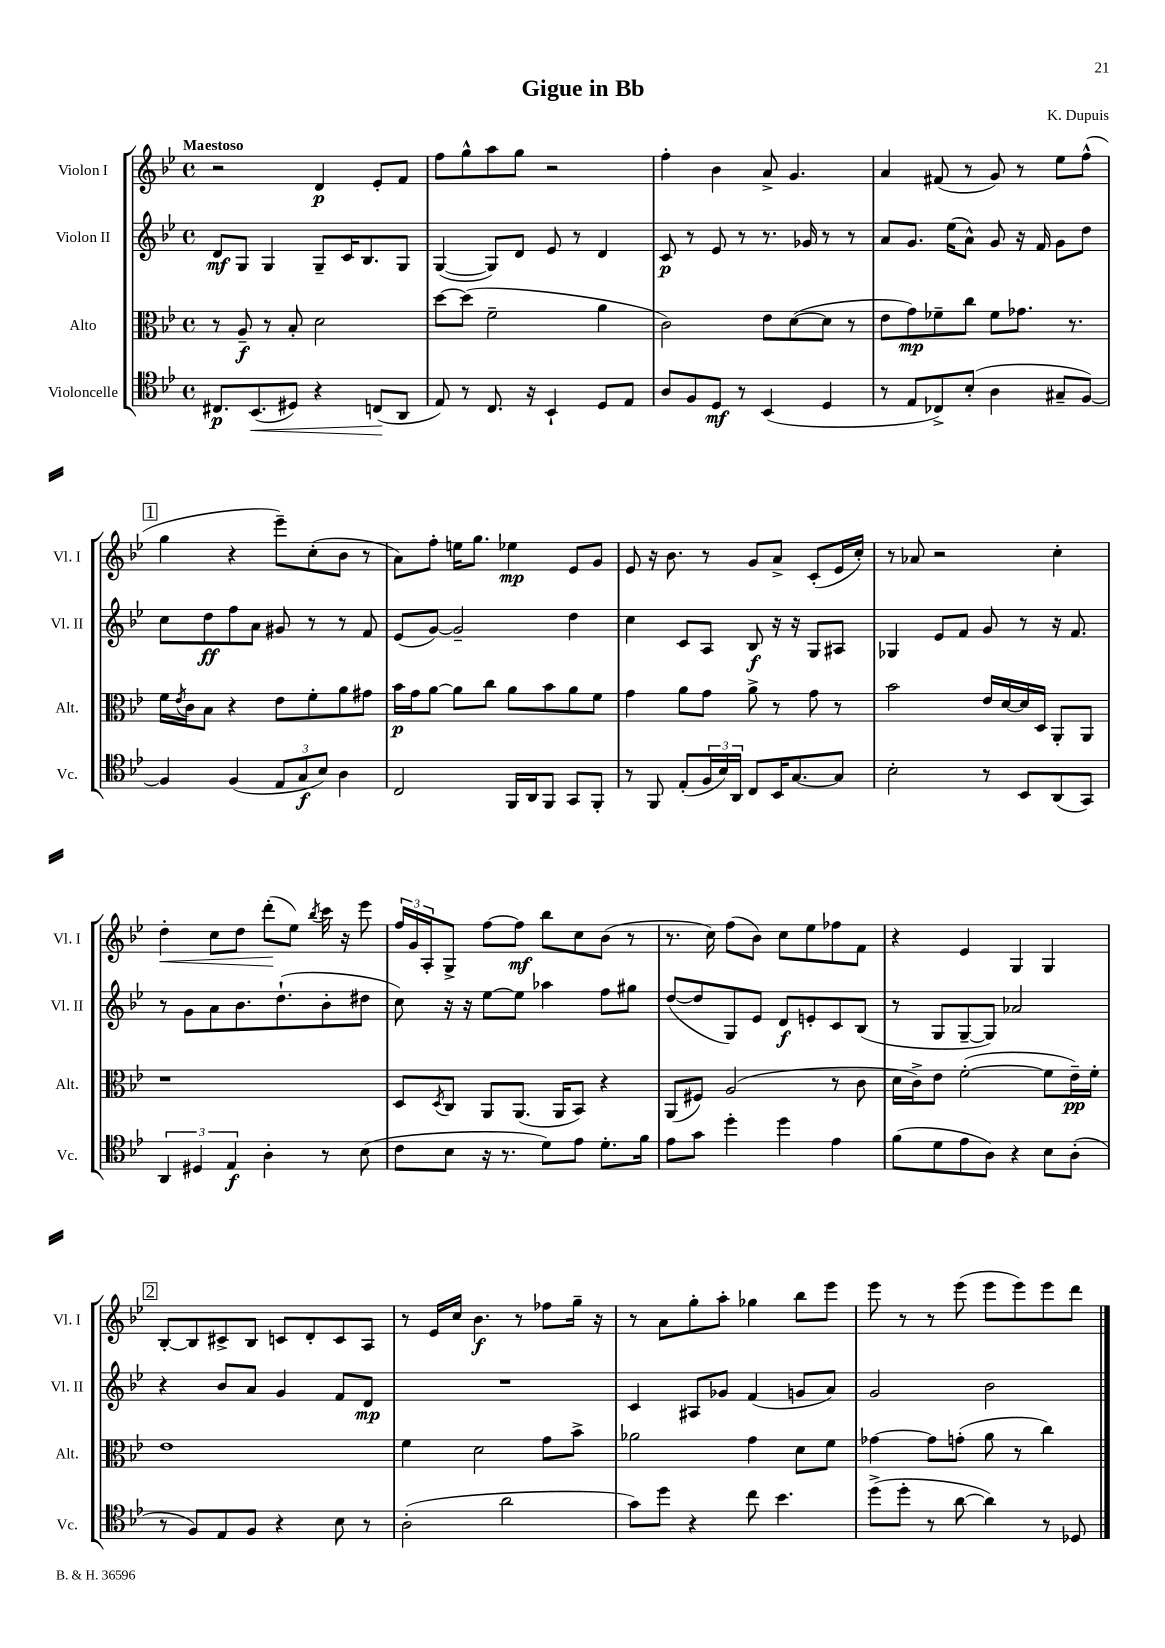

**kern	**kern	**kern	**kern
*staff4	*staff3	*staff2	*staff1
*clefC4	*clefC3	*clefG2	*clefG2
*k[b-e-]	*k[b-e-]	*k[b-e-]	*k[b-e-]
*M4/4	*M4/4	*M4/4	*M4/4
*met(c)	*met(c)	*met(c)	*met(c)
8.C#	8r	8d	2r
.	8A~	8G	.
(8.BB-	.	.	.
.	8r	4G	.
8D#)	8B-'	.	.
4r	2d	8G~	4d
.	.	16c	.
.	.	8.B-	.
(8C	.	.	8e-'
8AA	.	8G	8f
=	=	=	=
8E-)	[8dd	([4G	8ff
8r	(8dd]	.	8gg^^
8.C	2f~	8G])	8aa
.	.	8d	8gg
16r	.	.	.
4BB-`	.	8e-	2r
.	.	8r	.
8D	4a	4d	.
8E-	.	.	.
=	=	=	=
8A	2c)	8c	4ff'
8F	.	8r	.
8D	.	8e-	4b-
8r	.	8r	.
(4BB-	8e-	8.r	8a^
.	([8d	.	4.g
.	.	16g-	.
4D	8d]	8r	.
.	8r	8r	.
=	=	=	=
8r	8e-	8a	4a
8E-	8g)	8.g	.
8C-^)	8f-~	.	(8f#
.	.	(16ee-	.
(8B-'	8cc	8a^^)	8r
4A	8f-	8g	8g)
.	8.g-	16r	8r
.	.	16f	.
8G#~	.	8g	8ee-
.	8.r	.	.
[8F)	.	8dd	(8ff^^
=	=	=	=
4F]	16f	8cc	4gg
.	8qe-	.	.
.	16c	.	.
.	8B-	8dd	.
(4F	4r	8ff	4r
.	.	8a	.
12E-	8e-	8g#	8eee-~)
12G	.	.	.
.	8f'	8r	(8cc'
12B-)	.	.	.
4A	8a	8r	8b-
.	8g#	8f	8r
=	=	=	=
2C	16b-	(8e-	8a)
.	16g	.	.
.	[8a	[8g)	8ff'
.	8a]	2g~]	16ee
.	.	.	8.gg
.	8cc	.	.
16FF	8a	.	4ee-
16AA	.	.	.
8FF	8b-	.	.
8GG	8a	4dd	8e-
8FF'	8f	.	8g
=	=	=	=
8r	4g	4cc	8e-
8FF	.	.	16r
.	.	.	8.b-
(8E-'	8a	8c	.
24F	8g	8A	8r
24B-)	.	.	.
24AA	.	.	.
8C	8a^	8B-	8g
16BB-	8r	16r	8a^
[8.G	.	16r	.
.	8g	8G	(8c'
8G]	8r	8A#	16e-
.	.	.	16cc')
=	=	=	=
2B-'	2b-	4G-	8r
.	.	.	8a-
.	.	8e-	2r
.	.	8f	.
8r	16e-	8g	.
.	[16d	.	.
8BB-	16d]	8r	.
.	16D	.	.
(8AA	8AA'	16r	4cc'
.	.	8.f	.
8GG)	8AA	.	.
=	=	=	=
6AA	1r	8r	4dd'
.	.	8g	.
6D#	.	.	.
.	.	8a	8cc
6E-	.	.	.
.	.	8.b-	8dd
4A'	.	.	(8ddd'
.	.	(8.dd`	.
.	.	.	8ee-)
.	.	.	8qbb-
8r	.	8b-'	16ccc
.	.	.	16r
(8B-	.	8dd#	8eee-
=	=	=	=
8c	8D	8cc)	24ff
.	.	.	24g
.	.	.	24A'
.	8qD	.	.
8B-	8C	16r	8G^
.	.	16r	.
16r	8AA	[8ee-	[8ff
8.r	.	.	.
.	(8.AA	8ee-]	8ff]
8d)	.	4aa-	8bb-
.	16AA	.	.
8e-	8BB-)	.	8cc
8.d'	4r	8ff	(8b-
.	.	8gg#	8r
16f	.	.	.
=	=	=	=
8e-	(8AA	([8dd	8.r
8g	8F#)	8dd]	.
.	.	.	16cc)
4dd'	(2A	8G)	(8ff
.	.	8e-	8b-)
4dd	.	8d	8cc
.	.	8e'	8ee-
4e-	8r	8c	8ff-
.	8c	(8B-	8f
=	=	=	=
(8f	16d	8r	4r
.	16c^)	.	.
8d	8e-	8G	.
8e-	([2f'	[8G~	4e-
8A)	.	8G])	.
4r	.	2a-	4G
8B-	8f]	.	4G
(8A'	16e-~)	.	.
.	16f'	.	.
=	=	=	=
8r	1e-	4r	[8B-'
8F)	.	.	8B-]
8E-	.	8b-	8c#^
8F	.	8a	8B-
4r	.	4g	8c
.	.	.	8d'
8B-	.	8f	8c
8r	.	8d	8A
=	=	=	=
(2A'	4f	1r	8r
.	.	.	16e-
.	.	.	16cc
.	2d	.	4.b-
2a	.	.	.
.	.	.	8r
.	8g	.	8ff-
.	8b-^	.	16gg~
.	.	.	16r
=	=	=	=
8g)	2a-	4c	8r
8dd	.	.	8a
4r	.	8A#	8gg'
.	.	8g-	8aa'
8cc	4g	(4f	4gg-
4.b-	.	.	.
.	8d	8g	8bb-
.	8f	8a)	8eee-
=	=	=	=
(8dd^	[4g-	2g	8eee-
8dd'	.	.	8r
8r	8g-]	.	8r
[8a	(8g'	.	(8eee-
4a])	8a	2b-	8eee-
.	8r	.	8eee-)
8r	4cc)	.	8eee-
8D-	.	.	8ddd
==	==	==	==
*-	*-	*-	*-
